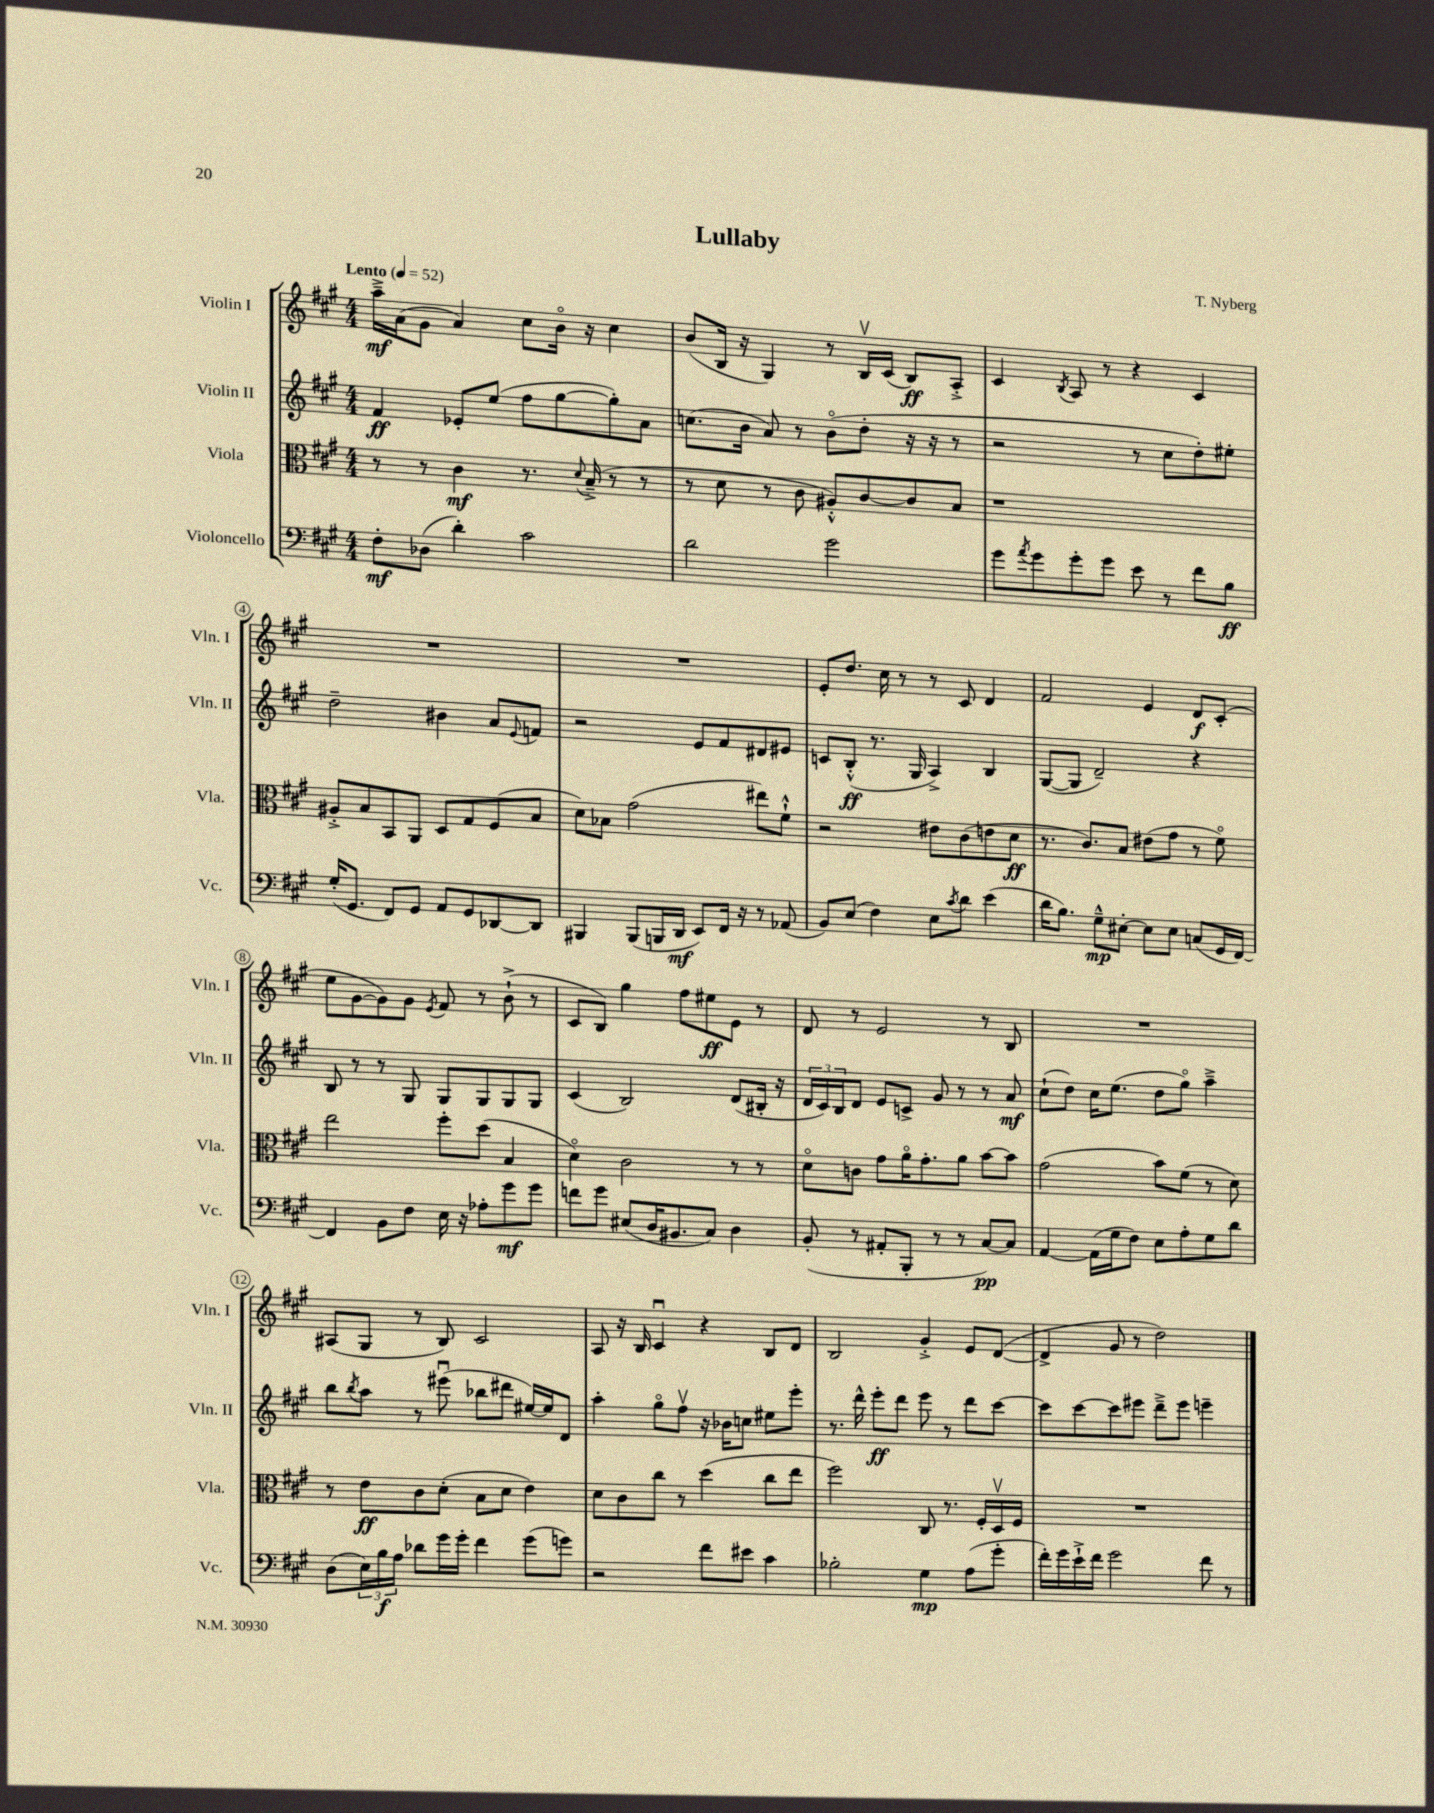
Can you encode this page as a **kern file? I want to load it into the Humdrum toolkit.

**kern	**dynam	**kern	**dynam	**kern	**dynam	**kern	**dynam
*part4	*part4	*part3	*part3	*part2	*part2	*part1	*part1
*staff4	*staff4	*staff3	*staff3	*staff2	*staff2	*staff1	*staff1
*I"Violoncello	*	*I"Viola	*	*I"Violin II	*	*I"Violin I	*
*I'Vc.	*	*I'Vla.	*	*I'Vln. II	*	*I'Vln. I	*
*clefF4	*	*clefC3	*	*clefG2	*	*clefG2	*
*k[f#c#g#]	*	*k[f#c#g#]	*	*k[f#c#g#]	*	*k[f#c#g#]	*
*M4/4	*	*M4/4	*	*M4/4	*	*M4/4	*
*MM52	*	*MM52	*	*MM52	*	*MM52	*
=1	=1	=1	=1	=1	=1	=1	=1
!	!	!	!	!	!	!LO:TX:a:B:t=Lento	!
8F#'\L	mf	8r	.	4f#/	ff	16aa~^\LL	mf
.	.	.	.	.	.	(16a\J	.
(8D-X\J	.	8r	.	.	.	8g#\J	.
4d'\)	.	4c#\	mf	8e-X'/L	.	4a/)	.
.	.	.	.	(8ee/J	.	.	.
2c#\	.	8.r	.	8ff#\L	.	8cc#\L	.
.	.	.	.	[8gg#\	.	16b\Jk	.
.	.	8qqd/	.	.	.	.	.
.	.	(16B~^/	.	.	.	16r	.
.	.	8r	.	8gg#'\])	.	4cc#\	.
.	.	8r	.	8a\J	.	.	.
=2	=2	=2	=2	=2	=2	=2	=2
2d\	.	8r	.	(8.ccn\L	.	(8b/L	.
.	.	8d\	.	.	.	16B/Jk	.
.	.	.	.	16b\Jk	.	16r	.
.	.	8r	.	8a/)	.	4G#/)	.
.	.	8c#\	.	8r	.	.	.
2g#\	.	8A#X'^^/L)	.	(8b\L	.	8r	.
.	.	[8c#/	.	8dd'\J	.	16Bv/LL	.
.	.	.	.	.	.	(16c#/JJ	.
.	.	8c#/]	.	16r	.	8B/L)	ff
.	.	.	.	16r	.	.	.
.	.	8B/J	.	8r	.	8A'^/J	.
=3	=3	=3	=3	=3	=3	=3	=3
8g#\L	.	1r	.	2r	.	4c#/	.
8qa/	.	.	.	.	.	.	.
8g#\	.	.	.	.	.	.	.
.	.	.	.	.	.	8qB/	.
8g#'\	.	.	.	.	.	8A/	.
8g#\J	.	.	.	.	.	8r	.
8e\	.	.	.	8r	.	4r	.
8r	.	.	.	8cc#\L	.	.	.
8f#\L	.	.	.	8dd'\)	.	4c#/	.
8B\J	ff	.	.	8ee#X'\J	.	.	.
!!LO:LB:g=z
=4	=4	=4	=4	=4	=4	=4	=4
(16G#'/KL	.	8A#X'^/L	.	2dd~\	.	1r	.
8.GG#/J	.	.	.	.	.	.	.
.	.	8B/	.	.	.	.	.
8FF#/L)	.	8BB/	.	.	.	.	.
8GG#/J	.	8AA/J	.	.	.	.	.
8AA/L	.	8D/L	.	4b#X\	.	.	.
8GG#/	.	8G#/	.	.	.	.	.
[8DD-X/	.	(8F#/	.	8a/L	.	.	.
.	.	.	.	8qqe/	.	.	.
8DD-/J]	.	8B/J	.	8fn/J	.	.	.
=5	=5	=5	=5	=5	=5	=5	=5
4BBB#X/	.	8d\L)	.	2r	.	1r	.
.	.	8B-X\J	.	.	.	.	.
(8BBB#/L	.	(2g#\	.	.	.	.	.
16BBBn/L	.	.	.	.	.	.	.
16DD/JJ	mf	.	.	.	.	.	.
8EE/L)	.	.	.	8e/L	.	.	.
16FF#/Jk	.	.	.	8f#/	.	.	.
16r	.	.	.	.	.	.	.
8r	.	8ee#X\L)	.	8d#X/	.	.	.
(8AA-X/	.	8f#`^^\J	.	8e#X/J	.	.	.
=6	=6	=6	=6	=6	=6	=6	=6
8BB/L)	.	2r	.	8cn/L	.	8e'/L	.
(8E/J	.	.	.	(8B'^^/J	ff	8.dd/J	.
4F#\)	.	.	.	8.r	.	.	.
.	.	.	.	.	.	16cc#\	.
.	.	.	.	.	.	8r	.
.	.	.	.	16G#/	.	.	.
8E\L	.	8e#X\L	.	4A^/)	.	8r	.
8qc#/	.	.	.	.	.	.	.
8d\J	.	(8c#\	.	.	.	8c#/	.
(4e\	.	8en\	.	4B/	.	4d/	.
.	.	8d\J	ff	.	.	.	.
=7	=7	=7	=7	=7	=7	=7	=7
16d\KL	.	8.r	.	([8G#/L	.	2f#/	.
8.B\J)	.	.	.	.	.	.	.
.	.	.	.	8G#/J]	.	.	.
.	.	8.c#/L)	.	.	.	.	.
8G#~^^\L	mp	.	.	2d~/)	.	.	.
[8E#X'\J	.	8B/J	.	.	.	.	.
8E#\L]	.	(8e#X\L	.	.	.	4e/	.
8E#\J	.	8g#\J	.	.	.	.	.
(8Cn/L	.	8r	.	4r	.	8d/L	f
16GG#/L	.	8f#\)	.	.	.	(8c#'/J	.
[16FF#/JJ)	.	.	.	.	.	.	.
!!LO:LB:g=z
=8	=8	=8	=8	=8	=8	=8	=8
4FF#/]	.	2ee\	.	8B/	.	8ee\L	.
.	.	.	.	8r	.	[8g#\	.
8BB\L	.	.	.	8r	.	8g#\])	.
8F#\J	.	.	.	8G#/	.	8g#\J	.
.	.	.	.	.	.	8qe/	.
16E\	.	8ff#'\L	.	8G#/L	.	8f#/	.
16r	.	.	.	.	.	.	.
8A-X'\L	.	(8dd\J	.	8G#/	.	8r	.
8g#\	mf	4B/	.	8G#/	.	(8b`^\	.
8g#\J	.	.	.	8G#/J	.	8r	.
=9	=9	=9	=9	=9	=9	=9	=9
8fn\L	.	4d\)	.	(4c#/	.	8c#/L	.
8g#\J	.	.	.	.	.	8B/J)	.
(8E#X/L	.	2c#\	.	2B/)	.	4gg#\	.
16D/K	.	.	.	.	.	.	.
8.BB#X/	.	.	.	.	.	.	.
.	.	.	.	.	.	8ff#\L	.
8C#/J)	.	.	.	.	.	8ee#X\	ff
4D\	.	8r	.	(8d/L	.	8e\J	.
.	.	8r	.	16B#X'/Jk	.	8r	.
.	.	.	.	16r	.	.	.
=10	=10	=10	=10	=10	=10	=10	=10
(8BB'/	.	8d\L	.	24d/LL	.	8d/	.
.	.	.	.	24c#/)	.	.	.
.	.	.	.	24B/J	.	.	.
8r	.	8cn\J	.	8d/J	.	8r	.
8AA#X'/L	.	8g#\L	.	8e/L	.	2e/	.
8BBB'/J	.	16a\K	.	8cn^/J	.	.	.
.	.	8.g#'\	.	.	.	.	.
8r	.	.	.	8g#/	.	.	.
8r	.	8a\J	.	8r	.	.	.
[8C#/L)	pp	[8b\L	.	8r	.	8r	.
8C#/J]	.	8b\J]	.	8a/	mf	8B/	.
=11	=11	=11	=11	=11	=11	=11	=11
[4AA/	.	(2g#\	.	(8cc#`\L	.	1r	.
.	.	.	.	8dd\J)	.	.	.
(16AA\LL]	.	.	.	16cc#\KL	.	.	.
16G#\J	.	.	.	(8.ee\J	.	.	.
8F#\J)	.	.	.	.	.	.	.
8E\L	.	8b\L)	.	8dd\L	.	.	.
8A'\	.	(8f#\J	.	8gg#\J)	.	.	.
8G#\	.	8r	.	4aa~^\	.	.	.
8d\J	.	8d\)	.	.	.	.	.
!!LO:LB:g=z
=12	=12	=12	=12	=12	=12	=12	=12
(8D\L	.	8r	.	8bb\L	.	(8A#X/L	.
.	.	.	.	8qbb/	.	.	.
24E\L)	.	8e\L	ff	8aa\J	.	8G#/J	.
24B\	f	.	.	.	.	.	.
24A\JJ	.	.	.	.	.	.	.
8d-X\L	.	8c#\	.	8r	.	8r	.
16g#\L	.	(8d'\J	.	(8eee#Xu\	.	8B/)	.
16g#'\JJ	.	.	.	.	.	.	.
4f#\	.	8B\L	.	8bb-X\L	.	2c#/	.
.	.	8d\J	.	8ddd#X\J	.	.	.
(8g#\L	.	4e\)	.	[16ee#X/LL)	.	.	.
.	.	.	.	16ee#/J]	.	.	.
8gn\J)	.	.	.	8d/J	.	.	.
=13	=13	=13	=13	=13	=13	=13	=13
2r	.	8d\L	.	4aa'\	.	8A/	.
.	.	8c#\	.	.	.	16r	.
.	.	.	.	.	.	16B/	.
.	.	8cc#\J	.	8gg#\L	.	4c#u/	.
.	.	8r	.	8ff#v\J	.	.	.
8f#\L	.	(4dd\	.	16r	.	4r	.
.	.	.	.	16b-X\KL	.	.	.
8e#X\J	.	.	.	8ccn\J	.	.	.
4c#\	.	8cc#\L	.	8ee#X\L	.	8B/L	.
.	.	8ee\J	.	8eee'\J	.	8d/J	.
=14	=14	=14	=14	=14	=14	=14	=14
2B-X'\	.	2ff#\)	.	8.r	.	2B/	.
.	.	.	.	16ddd^^\	.	.	.
.	.	.	.	8eee'\L	ff	.	.
.	.	.	.	8ddd\J	.	.	.
4G#\	mp	8C#/	.	8eee\	.	4g#'^/	.
.	.	8.r	.	8r	.	.	.
(8A\L	.	.	.	8ddd\L	.	8e/L	.
.	.	16F#'/LL	.	.	.	.	.
8g#'\J	.	16Dv/	.	[8ccc#\J	.	([8d/J	.
.	.	16F#/JJ	.	.	.	.	.
=15	=15	=15	=15	=15	=15	=15	=15
16f#'\LL)	.	1r	.	8ccc#\L]	.	4d^/]	.
16g#\	.	.	.	.	.	.	.
16e`^\	.	.	.	[8ccc#\	.	.	.
16f#\JJ	.	.	.	.	.	.	.
2g#\	.	.	.	8ccc#\]	.	8g#/	.
.	.	.	.	8eee#X\J	.	8r	.
.	.	.	.	8ddd~^\L	.	2dd\)	.
.	.	.	.	8eee#\J	.	.	.
8f#\	.	.	.	4eeen~\	.	.	.
8r	.	.	.	.	.	.	.
==	==	==	==	==	==	==	==
*-	*-	*-	*-	*-	*-	*-	*-
